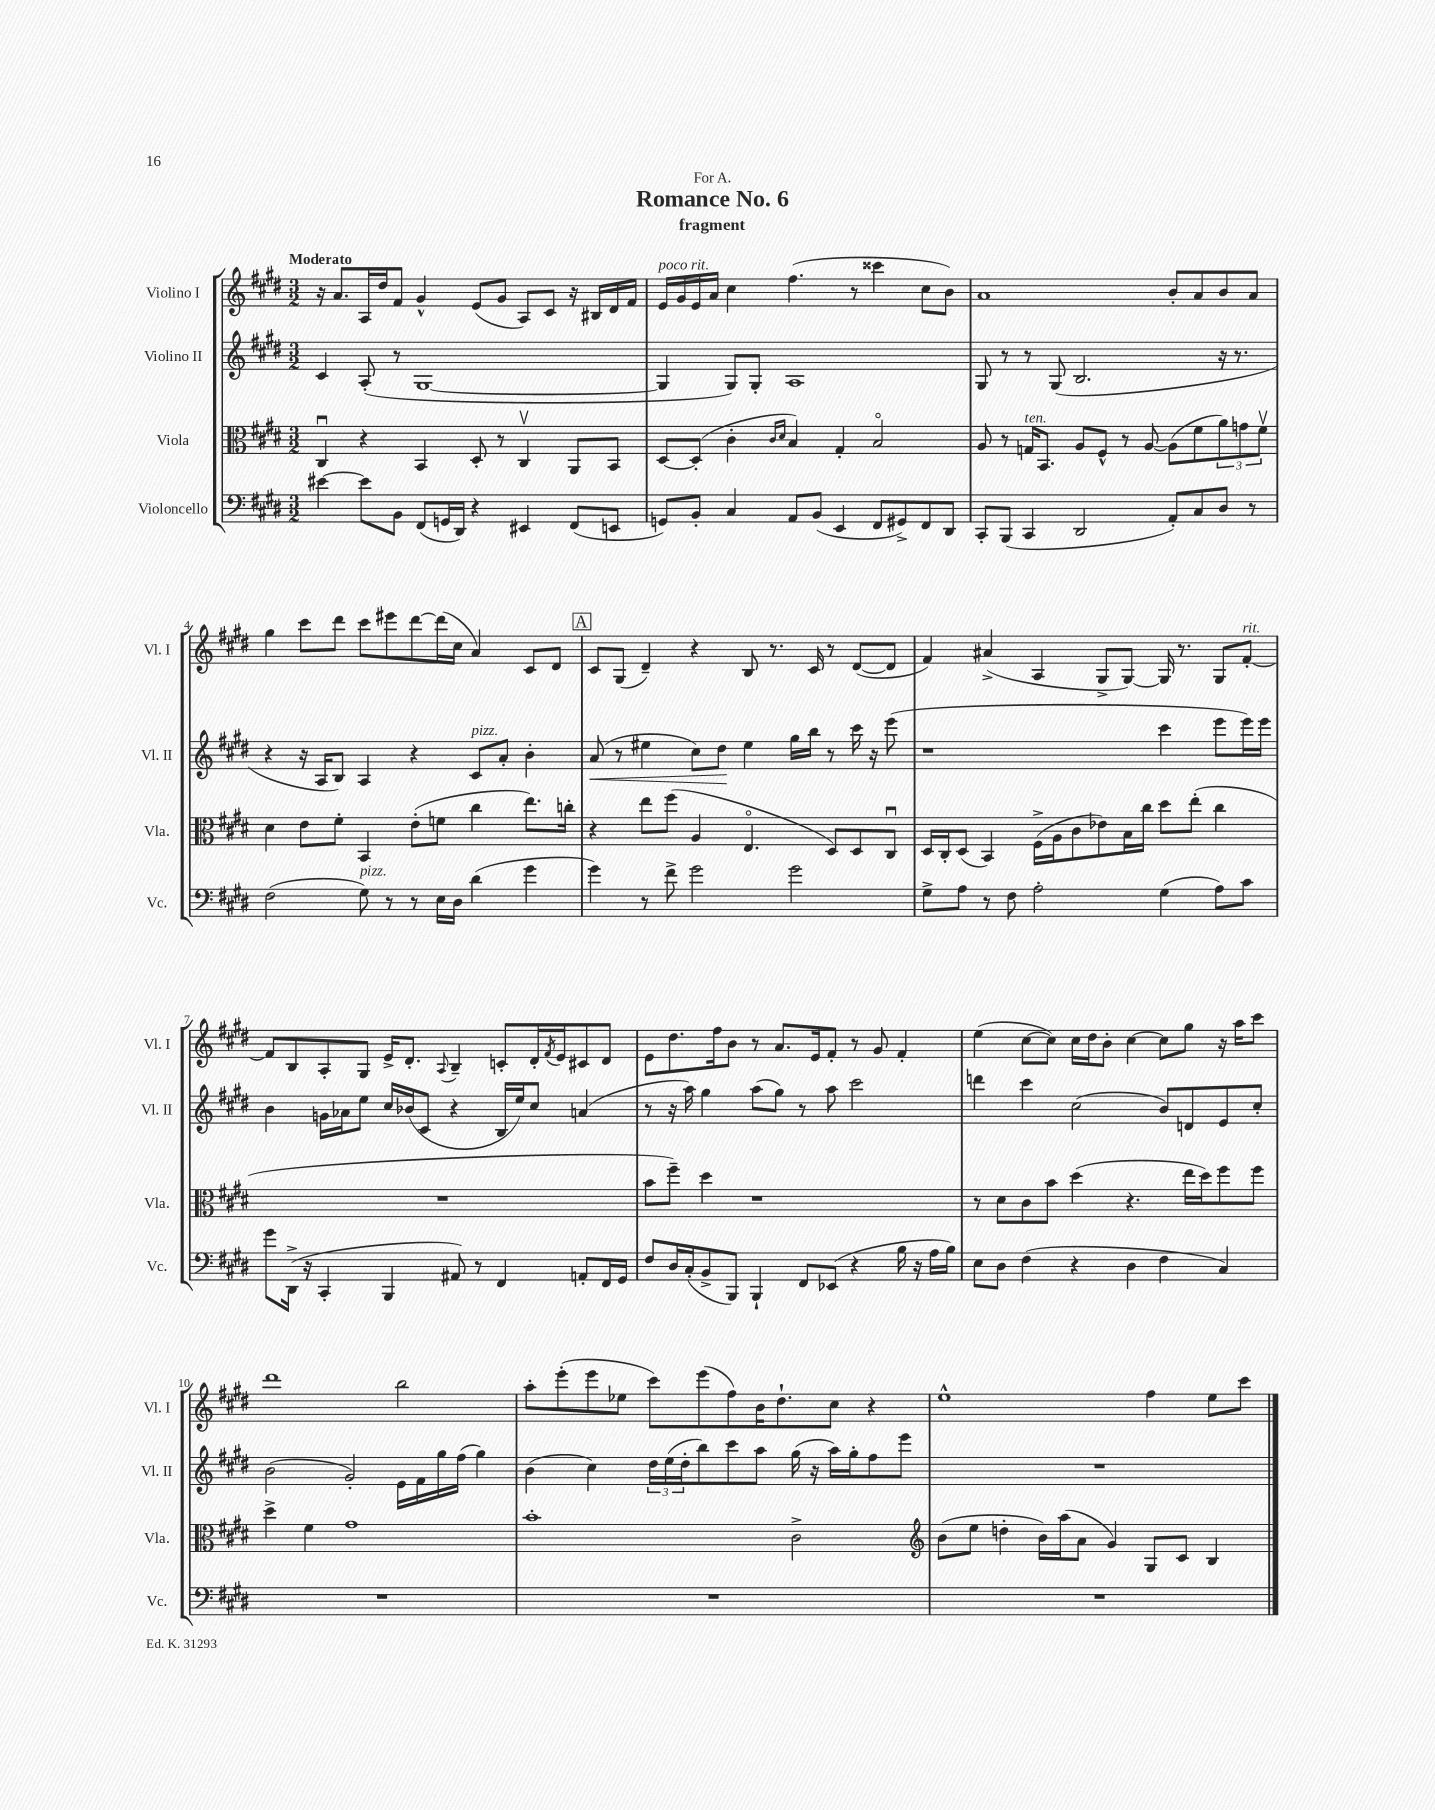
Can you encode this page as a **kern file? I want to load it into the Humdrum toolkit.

**kern	**kern	**kern	**kern
*staff4	*staff3	*staff2	*staff1
*clefF4	*clefC3	*clefG2	*clefG2
*k[f#c#g#d#]	*k[f#c#g#d#]	*k[f#c#g#d#]	*k[f#c#g#d#]
*M3/2	*M3/2	*M3/2	*M3/2
[4e#	4C#u	4c#	16r
.	.	.	8.a
8e#]	4r	(8A'	16A
.	.	.	16dd#
8BB	.	8r	8f#
(8FF#	4BB	[1G#	4g#^^
16GG	.	.	.
16DD#)	.	.	.
4r	8D#'	.	(8e
.	8r	.	8g#
4EE#	4C#v	.	8A)
.	.	.	8c#
(8FF#	8AA	.	16r
.	.	.	16B#
8EE	8BB	.	16d#
.	.	.	16f#
=	=	=	=
8GG)	[8D#	4G#]	16e
.	.	.	16g#
8BB'	(8D#']	.	16e
.	.	.	16a
4C#	4c#'	8G#)	4cc#
.	.	8G#'	.
.	16qqc#	.	.
.	16qqd#	.	.
8AA	4B)	1A	(4.ff#
(8BB	.	.	.
4EE	4G#'	.	.
.	.	.	8r
8FF#	2Bo	.	4ccc##
8GG#^)	.	.	.
8FF#	.	.	8cc#
8DD#	.	.	8b)
=	=	=	=
8CC#'	8A	8G#	1a
(8BBB	8r	8r	.
4CC#	16G	8r	.
.	8.BB	.	.
.	.	(8G#	.
2DD#	8A	2.B	.
.	8F#^^	.	.
.	8r	.	.
.	[8A	.	.
8AA')	(8A]	.	8b'
8C#	8f#	.	8a
8D#	12a)	16r	8b
.	.	8.r	.
.	12g	.	.
8r	.	.	8a
.	12f#v	.	.
=	=	=	=
(2F#	4d#	4r	4gg#
.	8e	16r	8ccc#
.	.	16A	.
.	8f#'	8B)	8ddd#
8G#)	4BB	4A	8ccc#
8r	.	.	8eee#
8r	(8e'	4r	[8ddd#
16E	8f	.	(16ddd#]
16D#	.	.	16cc#
(4d#	4cc#	8c#	4a)
.	.	8a'	.
4g#	8.ee)	4b'	8c#
.	.	.	8d#
.	16cc'	.	.
=	=	=	=
4g#)	4r	(8a	8c#
.	.	8r	(8G#
8r	8ee	4ee#	4d#~)
8f#^	(8ff#	.	.
2g#	4A	8cc#)	4r
.	.	8dd#	.
.	4.Eo	4ee#	8B
.	.	.	8.r
2g#	.	16gg#	.
.	.	16bb	16c#
.	8D#)	8r	8r
.	8D#	16ccc#	([8d#
.	.	16r	.
.	8C#u	(8eee	8d#]
=	=	=	=
8G#^	16D#	1r	4f#)
.	16C#'	.	.
8A	(8D#	.	.
8r	4BB)	.	(4a#^
8F#	.	.	.
2A'	(16F#^	.	4A
.	16A	.	.
.	8c#	.	.
.	8e-)	.	8G#^
.	16B	.	[8G#)
.	16cc#	.	.
(4G#	8dd#	4ccc#	16G#]
.	.	.	8.r
.	(8ee'	.	.
8A)	4cc#	8eee	8G#
8c#	.	16eee)	[8f#'
.	.	16eee	.
=	=	=	=
8g#	1.r	4b	8f#]
(16DD#^	.	.	8B
16r	.	.	.
4CC#'	.	16g	8A'
.	.	16a-	.
.	.	8ee	8G#
4BBB	.	16cc#	16e^
.	.	(16b-	8.d#'
.	.	8c#	.
.	.	.	8qqA
8AA#)	.	4r	4B~
8r	.	.	.
4FF#	.	16B	8c'
.	.	16ee)	.
.	.	8cc#	16d#'
.	.	.	8qf#
.	.	.	16e
8AA'	.	(4a	8c#
16FF#	.	.	8d#
16GG#	.	.	.
=	=	=	=
8F#	8b	8r	8e
16D#	8ff#~)	16r	8.dd#
(16C#'	.	16aa)	.
8BB^	4dd#	4gg#	.
.	.	.	16ff#
8BBB)	.	.	8b
4BBB`	1r	(8aa	8r
.	.	8gg#)	8.a
8FF#	.	8r	.
.	.	.	16e
(8EE-	.	8aa	8f#'
4r	.	2ccc#	8r
.	.	.	8g#
16B	.	.	4f#'
16r	.	.	.
16A	.	.	.
16B)	.	.	.
=	=	=	=
8E	8r	4ddd	(4ee
8D#	8d#	.	.
(4F#	8c#	4ccc#	[8cc#
.	8b	.	8cc#])
4r	(4dd#	(2cc#	16cc#
.	.	.	16dd#
.	.	.	8b'
4D#	4.r	.	[4cc#
4F#	.	8b)	8cc#]
.	16ee	8d	8gg#
.	16dd#)	.	.
4C#)	8ff#	8e	16r
.	.	.	16aa
.	8ff#	8cc#'	8ccc#
=	=	=	=
1.r	4dd#^	(2b	1ddd#
.	4f#	.	.
.	1g#	2g#')	.
.	.	16e	2bb
.	.	16f#	.
.	.	16gg#	.
.	.	(16ff#	.
.	.	4gg#)	.
=	=	=	=
1.r	1b'	(4b	8aa'
.	.	.	(8eee'
.	.	4cc#)	8eee
.	.	.	8ee-
.	.	24dd#	8ccc#)
.	.	(24ee	.
.	.	24dd#'	.
.	.	8bb)	(8eee
.	.	8ccc#	8ff#)
.	.	8aa	16b
.	.	.	8.dd#`
.	2c#^	(16gg#	.
.	.	16r	.
.	.	16aa)	8cc#
.	.	16gg#'	.
.	.	8ff#	4r
.	.	8eee	.
=	=	=	=
*	*clefG2	*	*
1.r	(8b	1.r	1ee^^
.	8ee	.	.
.	4dd'	.	.
.	16b)	.	.
.	(16aa	.	.
.	8a	.	.
.	4g#)	.	.
.	8G#	.	4ff#
.	8c#	.	.
.	4B	.	8ee
.	.	.	8ccc#
==	==	==	==
*-	*-	*-	*-
